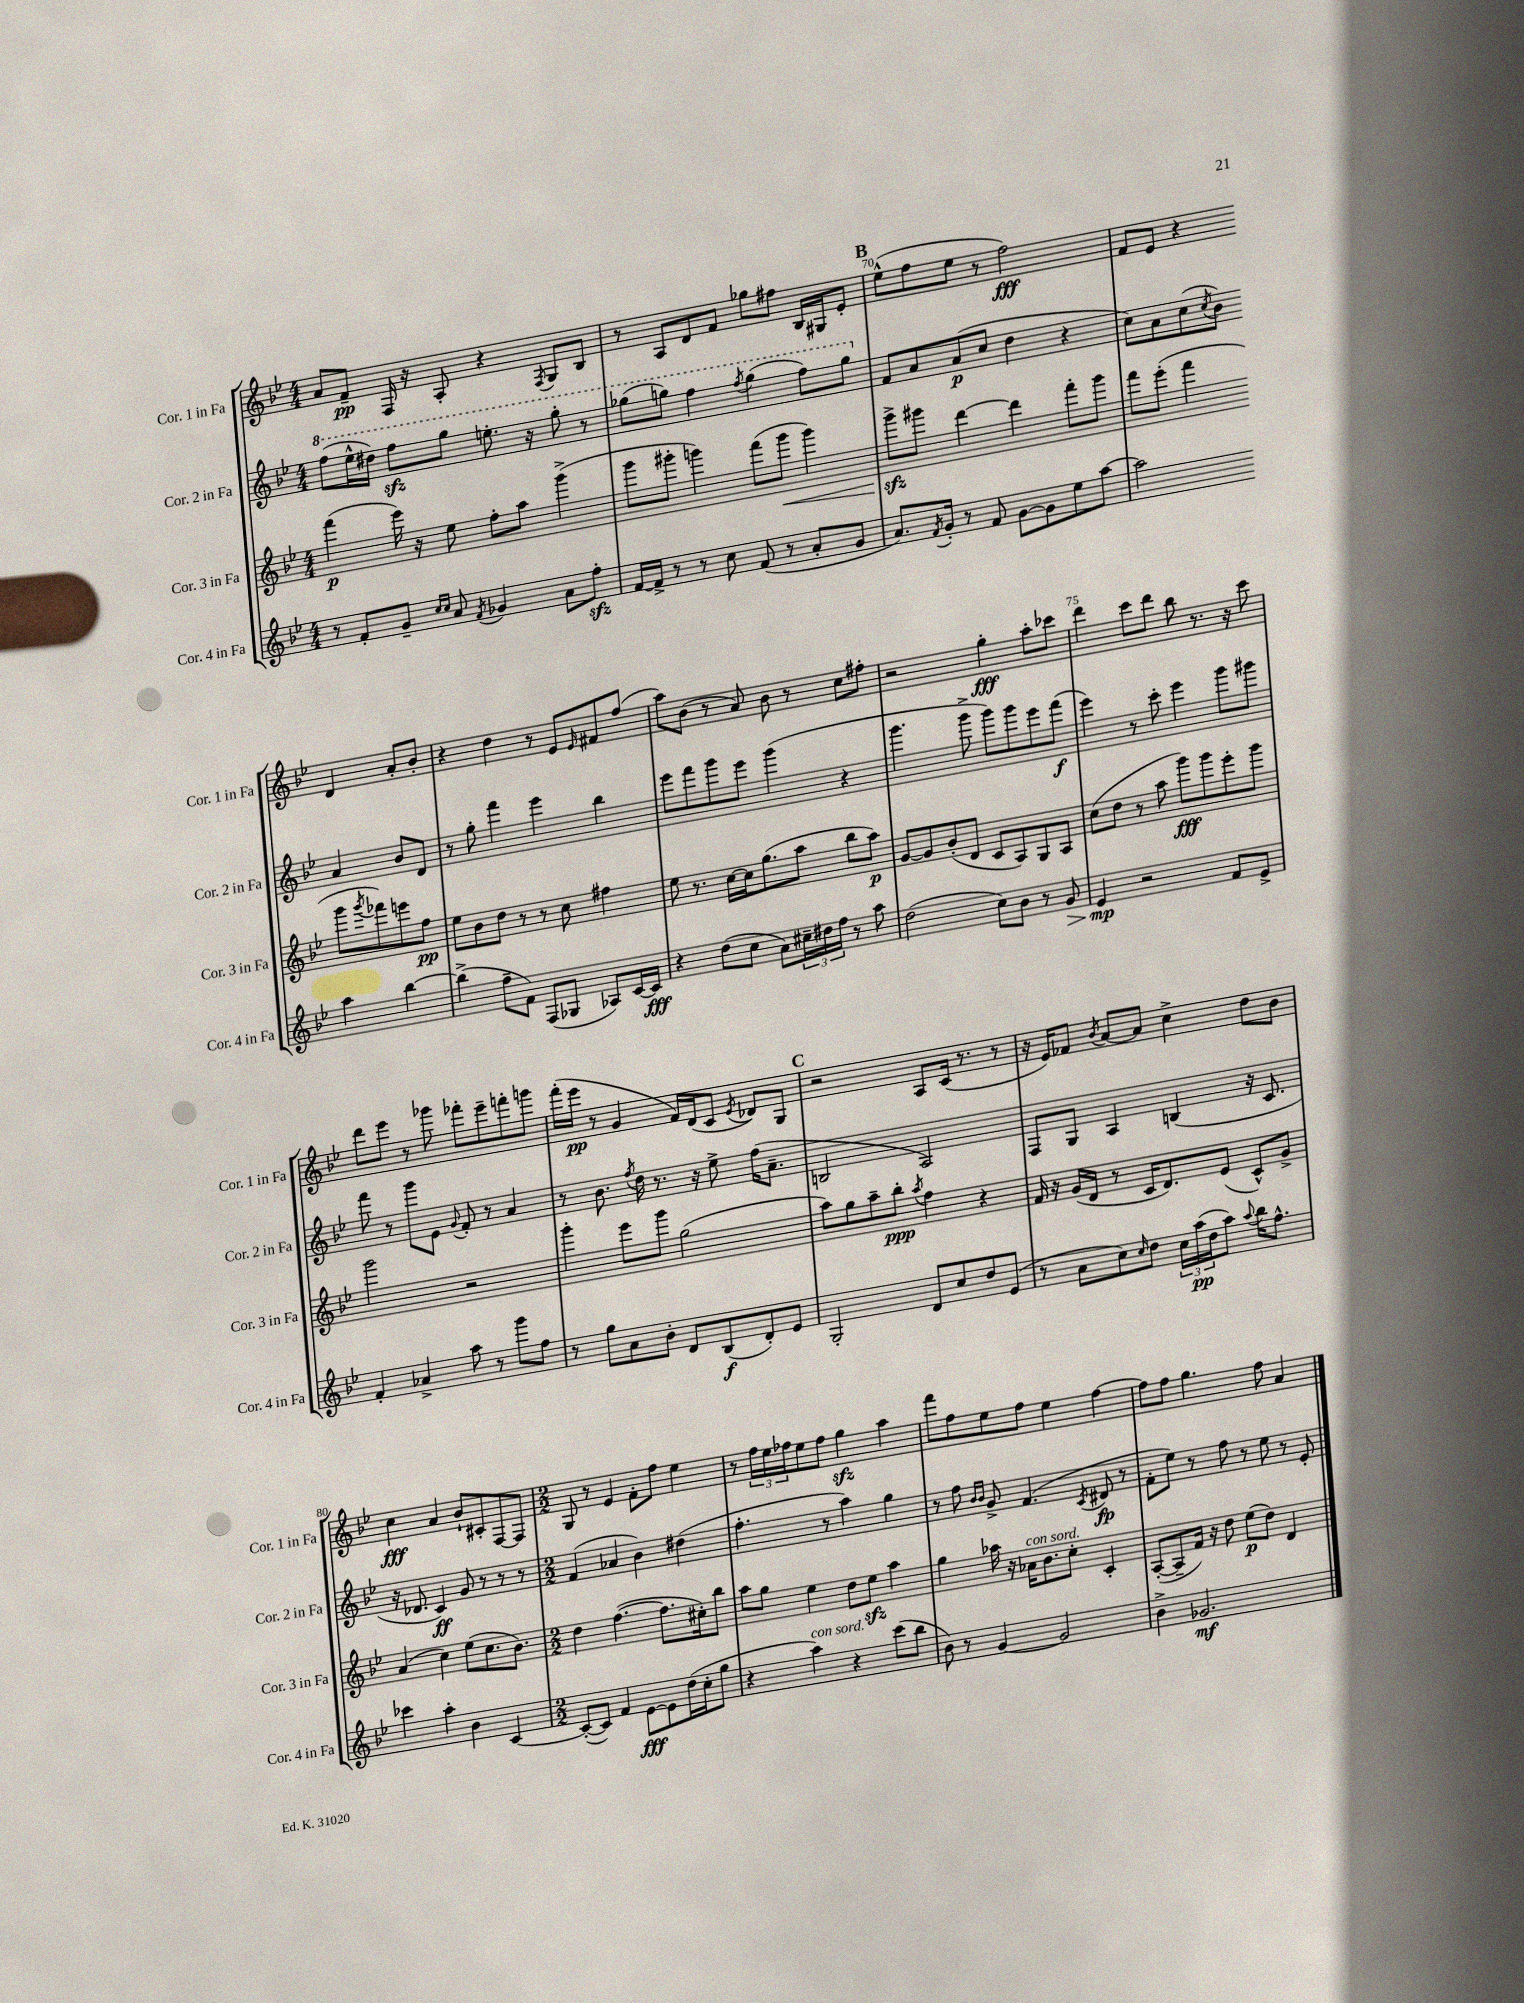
<<
\new StaffGroup <<
\new Staff = "s0" \with { instrumentName = "Cor. 1 in Fa" shortInstrumentName = "Cor. 1 in Fa" } {
    \clef treble \key bes \major \numericTimeSignature \time 4/4
    a'8 f'8--\pp f16 r16 a8-. r4 \acciaccatura { f8 } g8 bes8 |
    r8 a8 d'8 f'8 ges''8 fis''8 bes16 gis16 ees'8-. |
    \mark \markup { \bold "B" } ees''8-^( f''8 ees''8 r8 f''2\fff) |
    f'8 ees'8 r4 d'4 a'8-. bes'8-. |
    r4 d''4 r8 ees'8 \grace { ees'16 } fis'8 f''8( |
    a''8) bes'8( r8 a'8) bes'8 r8 c''8 fis''8-. |
    r2 g''4-.\fff a''8-. ces'''8 |
    d'''4 c'''8 d'''8 bes''8 r8. r16 c'''8 |
    d'''8 ees'''8 r8 ges'''8 fes'''8-. ees'''8-- f'''8-. g'''8 |
    f'''16-.( ees'''16\pp r8 g'4 f'16) d'16( c'8 \acciaccatura { ees'8 } des'8) g8 |
    \mark \markup { \bold "C" } r2 a8 c'16( r8. r8 |
    r16 ees'16) fes'8 \acciaccatura { bes'8 } a'8~ a'8 c''4-> d''8 bes'8 |
    c''4\fff a'4 bes'8-! cis'8-. f8~ f8 |
    \numericTimeSignature \time 2/2 g8 r8 ees'4 f'8-. f''8 ees''4 |
    r8 \tuplet 3/2 { f''16 ees''16 fes''16 } ees''8 fes''8 g''4\sfz a''4 |
    f'''8 f''8 ees''8 f''8 ees''4 f''4~ |
    f''8 f''8 g''4. f''8 a'4 \bar "|." |
}
\new Staff = "s1" \with { instrumentName = "Cor. 2 in Fa" shortInstrumentName = "Cor. 2 in Fa" } {
    \clef treble \key bes \major \numericTimeSignature \time 4/4
    \ottava #1 f'''8( ees'''16-^ dis'''16) f'''8\sfz g'''8 e'''8.-. r16 g'''8-. r8 |
    ges'''8( g'''8) f'''4 \acciaccatura { f'''8 } g'''4( f'''8) g'''8 \ottava #0 |
    \mark \markup { \bold "B" } f'8 a'8 a'8\p( c''8 d''4 r4 |
    c''8) a'8 c''8( \acciaccatura { c''8 } bes'8) a'4 bes'8 d'8 |
    r8 g''8-. f'''4 ees'''4 bes''4 |
    ees'''8 f'''8 g'''8 ees'''8 g'''4( r4 |
    g'''4. g'''8-> g'''8) g'''8 ees'''8 f'''8\f( |
    ees'''4) r8 c'''8-. ees'''4 g'''8 gis'''8 |
    f'''8 r8 g'''8 ees'8 \appoggiatura { g'8 } f'8-. r8 a'4 |
    r8 bes'8. \acciaccatura { f''8 } d''16 r8. r16 ees''8-> f''16( a'8.-- |
    \mark \markup { \bold "C" } b2 a2) |
    f8 g8 a4 b4( r16 c'8. |
    r16 des'8. c'4\ff) g'8 r8 r8 r8 |
    \numericTimeSignature \time 2/2 f'4( aes'4 bes'4) dis''4( |
    f''4.-. r8 a''4) g''4 |
    r8 f''8 \grace { bes'16 bes'16 } g'8-> f'4.( \acciaccatura { c'8 } dis'8\fp r8 |
    f'8-. ees''8) r8 f''8 r8 ees''8 r8 ees'8-. \bar "|." |
}
\new Staff = "s2" \with { instrumentName = "Cor. 3 in Fa" shortInstrumentName = "Cor. 3 in Fa" } {
    \clef treble \key bes \major \numericTimeSignature \time 4/4
    f'''4\p( ees'''16) r16 ees''8 f''8-. a''8 g'''4->( |
    g'''8 gis'''8-. g'''4) f'''8( g'''8\< g'''4) |
    \mark \markup { \bold "B" } g'''8->\sfz\! gis'''8 d'''4~ d'''4 f'''8-. gis'''8 |
    f'''8 ees'''8-.( f'''4 g'''8 \acciaccatura { g'''8 } fes'''8) e'''8 f''8\pp |
    ees''8 bes'8 d''8 r8 r8 c''8 fis''4 |
    ees''8 r8. c''16~ c''16 g''8.( a''8 bes''8 a''8\p) |
    g'8~ g'8 bes'8-.( d'8 c'8 a8) g8 a8 |
    c''8( d''8 r8 a''8 g'''8\fff) g'''8 ees'''8-. g'''8 |
    g'''2 r2 |
    g'''4-. ees'''8 g'''8 g''2( |
    \mark \markup { \bold "C" } a''8) g''8 a''8-- bes''8-.\ppp \acciaccatura { a''8 } f''4 r4 |
    f'16 r16 g'16( d'16 r8 c'16 d'8.) ees'8( c'8-^) g'8-> |
    a'4( c''4) ees''8( c''8. bes'8.) |
    \numericTimeSignature \time 2/2 d''4 f''4.~( f''8. cis''16-.) bes''8 |
    a''8 g''8 ees''4 d''8 ees''8\sfz a''4 |
    g''4 aes''16 r16 aes'16^\markup { \italic "con sord." } bes'8. c''8-. c'4-. |
    a8~-.( a8-- f'16) r16 d''8 ees''8\p( d''8) d'4 \bar "|." |
}
\new Staff = "s3" \with { instrumentName = "Cor. 4 in Fa" shortInstrumentName = "Cor. 4 in Fa" } {
    \clef treble \key bes \major \numericTimeSignature \time 4/4
    r8 f'8-. g'8-- \grace { c''16 c''16 } a'8 \acciaccatura { f'8 } ges'4 a'8 f''8-.\sfz |
    f'16~ f'16-> r8 r8 c''8 f'8( r8 a'8-. g'8 |
    \mark \markup { \bold "B" } a'8.) \acciaccatura { f'8 } g'16-. r8 f'8 g'8~ g'8 ees''8 a''8~ |
    a''2 a''4 bes''4~ |
    bes''4->( f''8-- f'8) f8( ges8 aes8) c'16~ c'16\fff |
    r4 d''8( c''8 a'8) \tuplet 3/2 { cis''16-- dis''16 f''16 } r8 a''8 |
    d''2( c''8) bes'8 r8 g'8\> |
    ees'4\mp\! r2 f'8 ees'8-> |
    f'4-. aes'4-> a''8 r8 g'''8 f''8 |
    r8 g''8 a'8 bes'8-. d'8 bes8\f( d'8-.) ees'8 |
    \mark \markup { \bold "C" } g2-. d'8 c''8 d''8 ees'8( |
    r8 a'8 c''8) \grace { c''16 } d''8 \tuplet 3/2 { c''16 a''16\pp( d''16 } a''8) \appoggiatura { a''8 } bes''16 f''8.-^ |
    ces'''4 a''4-. bes'4 c'4~ |
    \numericTimeSignature \time 2/2 c'8~-.( c'8) f'4 ees'8~\fff ees'8 d''16( c''16-. g''8 |
    r4 a''4^\markup { \italic "con sord." }) r4 c'''8( bes''8 |
    bes'8) r8 g'4~ g'2 |
    bes'4-> ges'2.\mf \bar "|." |
}
>>
>>
\layout { \context { \Score currentBarNumber = #68 \override BarNumber.break-visibility = ##(#f #t #t) barNumberVisibility = #(every-nth-bar-number-visible 5) } }
